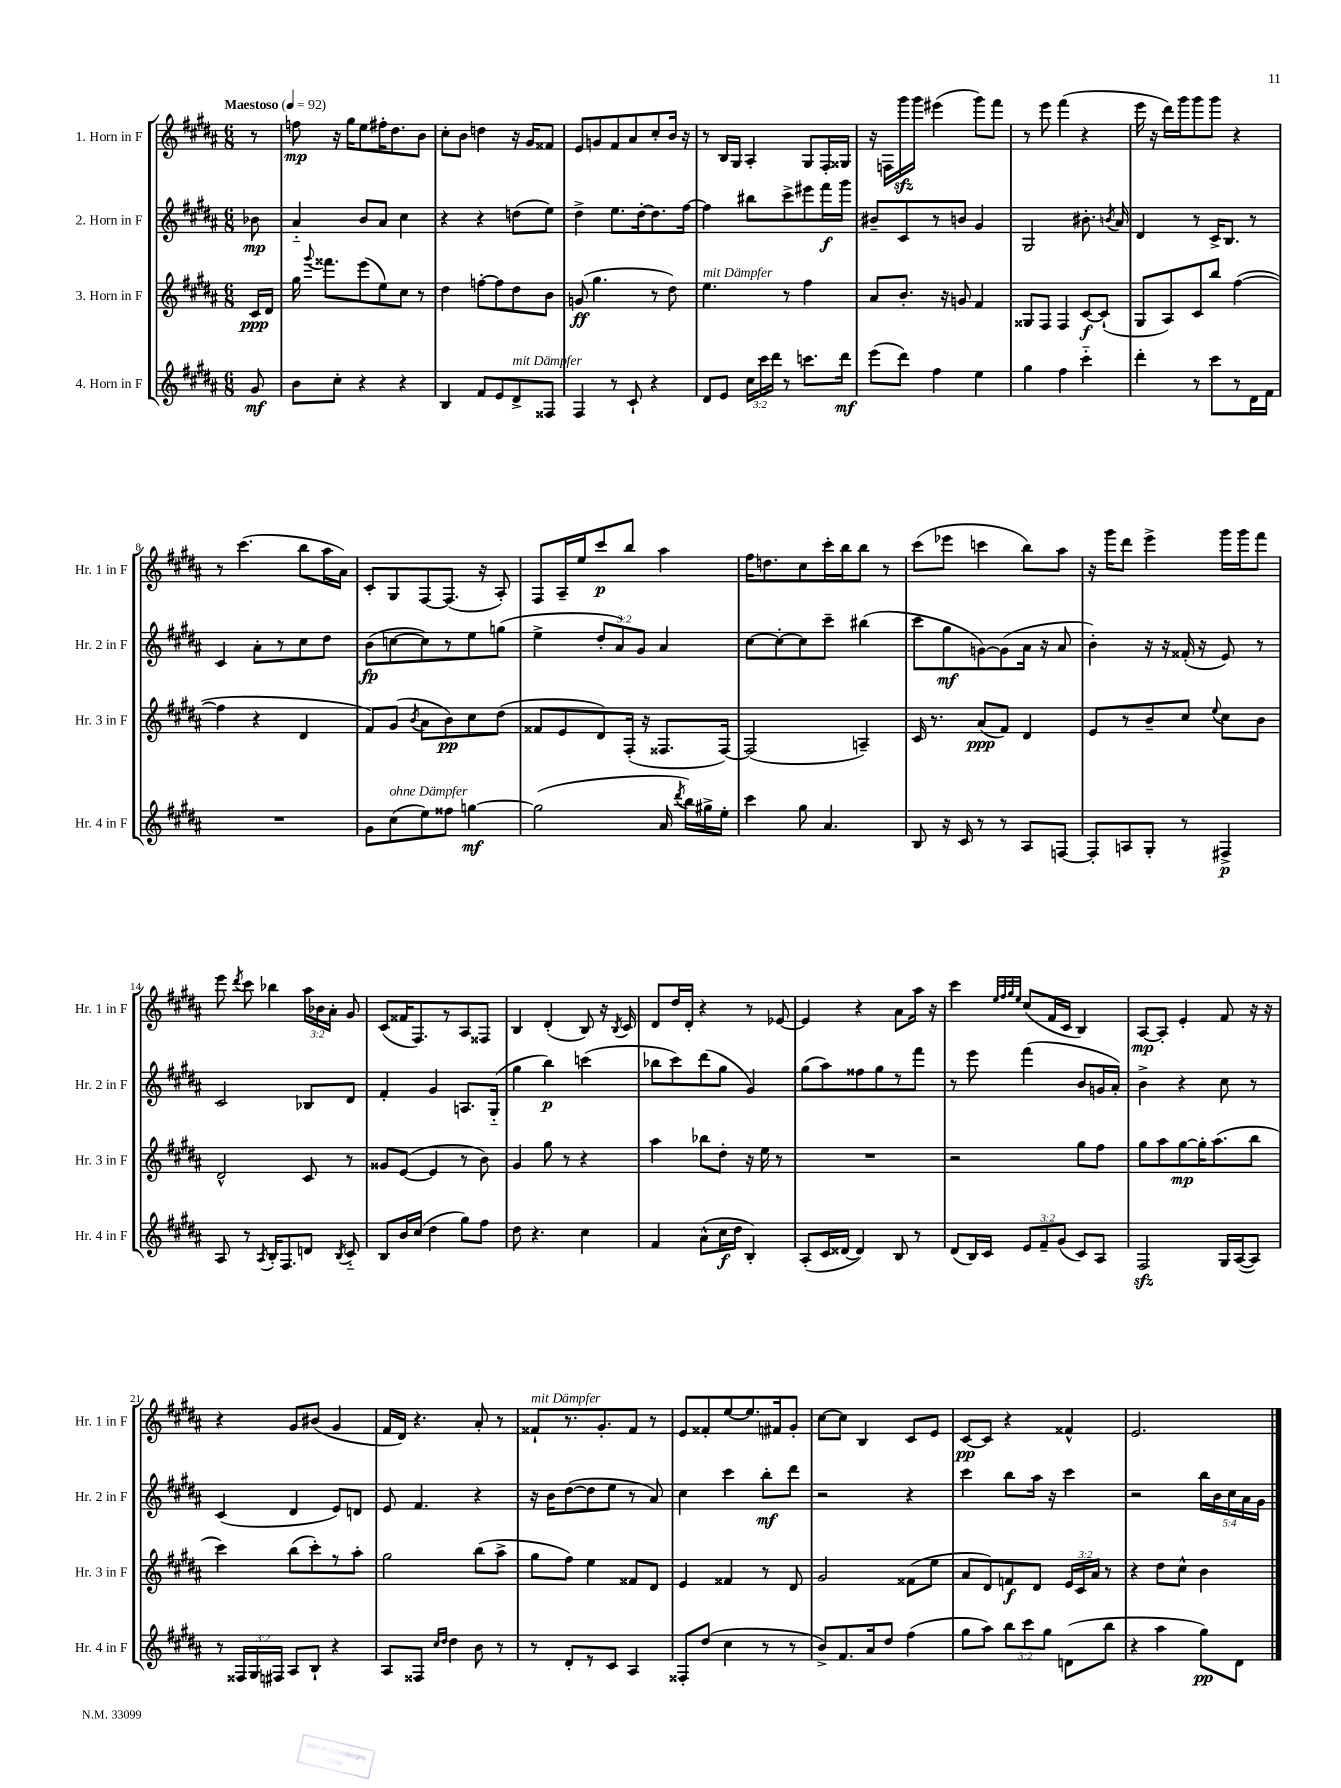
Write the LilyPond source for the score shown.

<<
\new StaffGroup <<
\new Staff = "s0" \with { instrumentName = "1. Horn in F" shortInstrumentName = "Hr. 1 in F" } {
    \clef treble \key b \major \numericTimeSignature \time 6/8 \override Staff.TupletNumber.text = #tuplet-number::calc-fraction-text \partial 8 \tempo "Maestoso" 4 = 92
    \autoBeamOff r8 |
    f''8\mp r16 gis''16[ e''8 fis''16-. dis''8. b'8] |
    cis''8[-. b'8] d''4 r16 gis'16[ fisis'8] |
    e'8[ g'8 fis'8 ais'8 cis''8-. b'16] r16 |
    r8 b16[ gis16] ais4-. gis8[ fis16-. gisis16] |
    r16 f16[ gis'''16\sfz gis'''16] eis'''4( gis'''8[) fis'''8] |
    r8 e'''8 fis'''4( r4 |
    e'''16 r16 dis'''16[) gis'''16 gis'''8 gis'''8] r4 |
    r8 cis'''4.( b''8[ ais''16 ais'16]) |
    cis'8[-. gis8 fis8~ fis8.]( r16 ais8-.) |
    fis8[ ais16-- e''16 cis'''8\p b''8] ais''4 |
    fis''16[ d''8. cis''8 cis'''16-. b''16 b''8] r8 |
    cis'''8[( ees'''8] c'''4 b''8[) ais''8] |
    r16 gis'''16[ dis'''8] e'''4-> gis'''16[ gis'''16 fis'''8] |
    e'''8 \acciaccatura { dis'''8 } cis'''8 bes''4 \tuplet 3/2 { ais''16[ bes'16 ais'16]-. } gis'8 |
    cis'8[( fisis'16 fis8.) r8 ais8 fisis8] |
    b4 dis'4-.( b8) r16 \acciaccatura { b8 } cis'16 |
    dis'8[ dis''16 dis'16]-. r4 r8 ees'8~ |
    ees'4 r4 ais'8[ ais''16] r16 |
    cis'''4 \grace { e''32[ fis''32 gis''32 e''32] } cis''8[( fis'16 cis'16] b4) |
    ais8[~\mp ais8]-. e'4-. fis'8 r16 r16 |
    r4 gis'8[ bis'8]( gis'4 |
    fis'16[ dis'16]) r4. ais'8-. r8 |
    fisis'8[-!^\markup { \italic "mit Dämpfer" } r8. gis'8.-. fisis'8] r8 |
    e'8[ fisis'8-. e''8~ e''8. fis'16 gis'8]-. |
    cis''8[~ cis''8] b4 cis'8[ e'8] |
    cis'8[~\pp cis'8] r4 fisis'4-^ |
    e'2. \bar "|." |
}
\new Staff = "s1" \with { instrumentName = "2. Horn in F" shortInstrumentName = "Hr. 2 in F" } {
    \clef treble \key b \major \numericTimeSignature \time 6/8 \override Staff.TupletNumber.text = #tuplet-number::calc-fraction-text \partial 8
    \autoBeamOff bes'8\mp |
    ais'4-_ b'8[ ais'8] cis''4 |
    r4 r4 d''8[( e''8]) |
    dis''4-> e''8.[ dis''16~-. dis''8. fis''16]~ |
    fis''4 bis''8[ cis'''8-> eis'''8 fis'''16\f gis'''16] |
    bis'8[-- cis'8 r8 b'8] gis'4 |
    gis2 bis'8.-. \acciaccatura { b'8 } ais'16 |
    dis'4 r8 cis'16[-> b8.] r8 |
    cis'4 ais'8[-. r8 cis''8 dis''8] |
    b'8[\fp( c''8~ c''8) r8 e''8 g''8]( |
    e''4-> \tuplet 3/2 { dis''8[-. ais'8) gis'8] } ais'4 |
    cis''8[~ cis''8~-. cis''8 cis'''8]-- bis''4( |
    cis'''8[ gis''8\mf g'8~) g'8( ais'16] r16 ais'8 |
    b'4-.) r16 r16 fisis'16-.( r16 e'8) r8 |
    cis'2 bes8[ dis'8] |
    fis'4-. gis'4 a8.[ gis16]-_( |
    gis''4 b''4\p) c'''4( |
    bes''8[ cis'''8) dis'''8( gis''8] gis'4) |
    gis''8[( ais''8) fisis''8 gis''8 r8 fis'''8] |
    r8 e'''8 fis'''4( b'8[ g'16 ais'16]-.) |
    b'4-> r4 cis''8 r8 |
    cis'4( dis'4 e'8[) d'8] |
    e'8 fis'4. r4 |
    r16 b'16[ dis''8~( dis''8 e''8] r8 ais'8) |
    cis''4 cis'''4 b''8[-.\mf dis'''8] |
    r2 r4 |
    cis'''4 b''8[ ais''16] r16 cis'''4 |
    r2 \tuplet 5/4 { b''16[ b'16 cis''16 ais'16 gis'16] } \bar "|." |
}
\new Staff = "s2" \with { instrumentName = "3. Horn in F" shortInstrumentName = "Hr. 3 in F" } {
    \clef treble \key b \major \numericTimeSignature \time 6/8 \override Staff.TupletNumber.text = #tuplet-number::calc-fraction-text \partial 8
    \autoBeamOff cis'16[\ppp dis'16] |
    gis''16 \appoggiatura { gis'''8 } fisis'''8.[ e'''8( e''8) cis''8] r8 |
    dis''4 f''8[~-. f''8 dis''8 b'8] |
    g'8\ff( gis''4. r8 dis''8) |
    e''4.^\markup { \italic "mit Dämpfer" } r8 fis''4 |
    ais'8[ b'8.]-. r16 g'8 fis'4 |
    gisis8[ fis8] fis4 cis'8[~\f cis'8]-!( |
    gis8[ ais8) cis'8 b''8] fis''4~( |
    fis''4 r4 dis'4 |
    fis'8[) gis'8]( \acciaccatura { b'8 } ais'8[ b'8\pp) cis''8 dis''8]( |
    fisis'8[ e'8 dis'8) fis16]-.( r16 fisis8.[ fisis16]~) |
    fisis2( a4--) |
    cis'16 r8. ais'8[\ppp( fis'8]) dis'4 |
    e'8[ r8 b'8-- cis''8] \appoggiatura { e''8 } cis''8[ b'8] |
    dis'2-^ cis'8 r8 |
    gisis'8[ e'8]~( e'4 r8 b'8) |
    gis'4 gis''8 r8 r4 |
    ais''4 bes''8[ dis''8]-. r16 e''16 r8 |
    R2. |
    r2 gis''8[ fis''8] |
    gis''8[ ais''8 gis''8~\mp gis''16-. ais''8.( b''8] |
    cis'''4) b''8[( cis'''8-.) r8 ais''8]-. |
    gis''2 b''8[( ais''8]-> |
    gis''8[ fis''8]) e''4 fisis'8[ dis'8] |
    e'4 fisis'4 r8 dis'8 |
    gis'2 fisis'8[( e''8] |
    ais'8[ dis'8) f'8\f dis'8] \tuplet 3/2 { e'16[ cis'16 ais'16] } r8 |
    r4 dis''8[ cis''8]-^ b'4 \bar "|." |
}
\new Staff = "s3" \with { instrumentName = "4. Horn in F" shortInstrumentName = "Hr. 4 in F" } {
    \clef treble \key b \major \numericTimeSignature \time 6/8 \override Staff.TupletNumber.text = #tuplet-number::calc-fraction-text \partial 8
    \autoBeamOff gis'8\mf |
    b'8[ cis''8]-. r4 r4 |
    b4 fis'8[ e'8 dis'8->^\markup { \italic "mit Dämpfer" } fisis8] |
    fis4 r8 cis'8-! r4 |
    dis'8[ e'8] \tuplet 3/2 { cis''16[ cis'''16 dis'''16] } r8 c'''8.[ dis'''16]\mf |
    e'''8[( dis'''8]) fis''4 e''4 |
    gis''4 fis''4 cis'''4-_ |
    dis'''4-. r8 cis'''8[ r8 dis'16 fis'16] |
    R2. |
    gis'8[ cis''8^\markup { \italic "ohne Dämpfer" }( e''8) fisis''8] g''4~\mf |
    g''2( ais'16 \acciaccatura { dis'''8 } b''16[) gis''16-> e''16]-. |
    cis'''4 gis''8 ais'4. |
    b8 r16 cis'16 r8 r8 ais8[ f8]~ |
    f8[-. a8 gis8]-. r8 fis4->\p |
    ais8 r8 \acciaccatura { ais8 } b16[-. fis8. d'8] \acciaccatura { b8 } cis'8-_ |
    b8[ b'16 cis''16]( dis''4 gis''8[) fis''8] |
    dis''8 r4. cis''4 |
    fis'4 ais'8[-^( cis''16\f dis''16] b4-.) |
    ais8[-.( cis'16 disis'16]~ disis'4) b8 r8 |
    dis'8[( b16) cis'16] \tuplet 3/2 { e'8[ fis'8-- gis'8]( } cis'8[) ais8] |
    fis2\sfz gis16[ ais16~( ais8]) |
    r8 \tuplet 3/2 { fisis16[ gis16 fis16] } ais8[ b8]-! r4 |
    ais8[ fisis8] \grace { cis''16[ dis''16] } dis''4 b'8 r8 |
    r8 dis'8[-. r8 cis'8] ais4 |
    fisis8[-. dis''8]( cis''4 r8 r8 |
    b'8[->) fis'8. ais'16 dis''8] fis''4( |
    gis''8[ ais''8]) \tuplet 3/2 { b''8[ cis'''8 gis''8] } d'8[( b''8] |
    r4 ais''4 gis''8[\pp) dis'8] \bar "|." |
}
>>
>>
